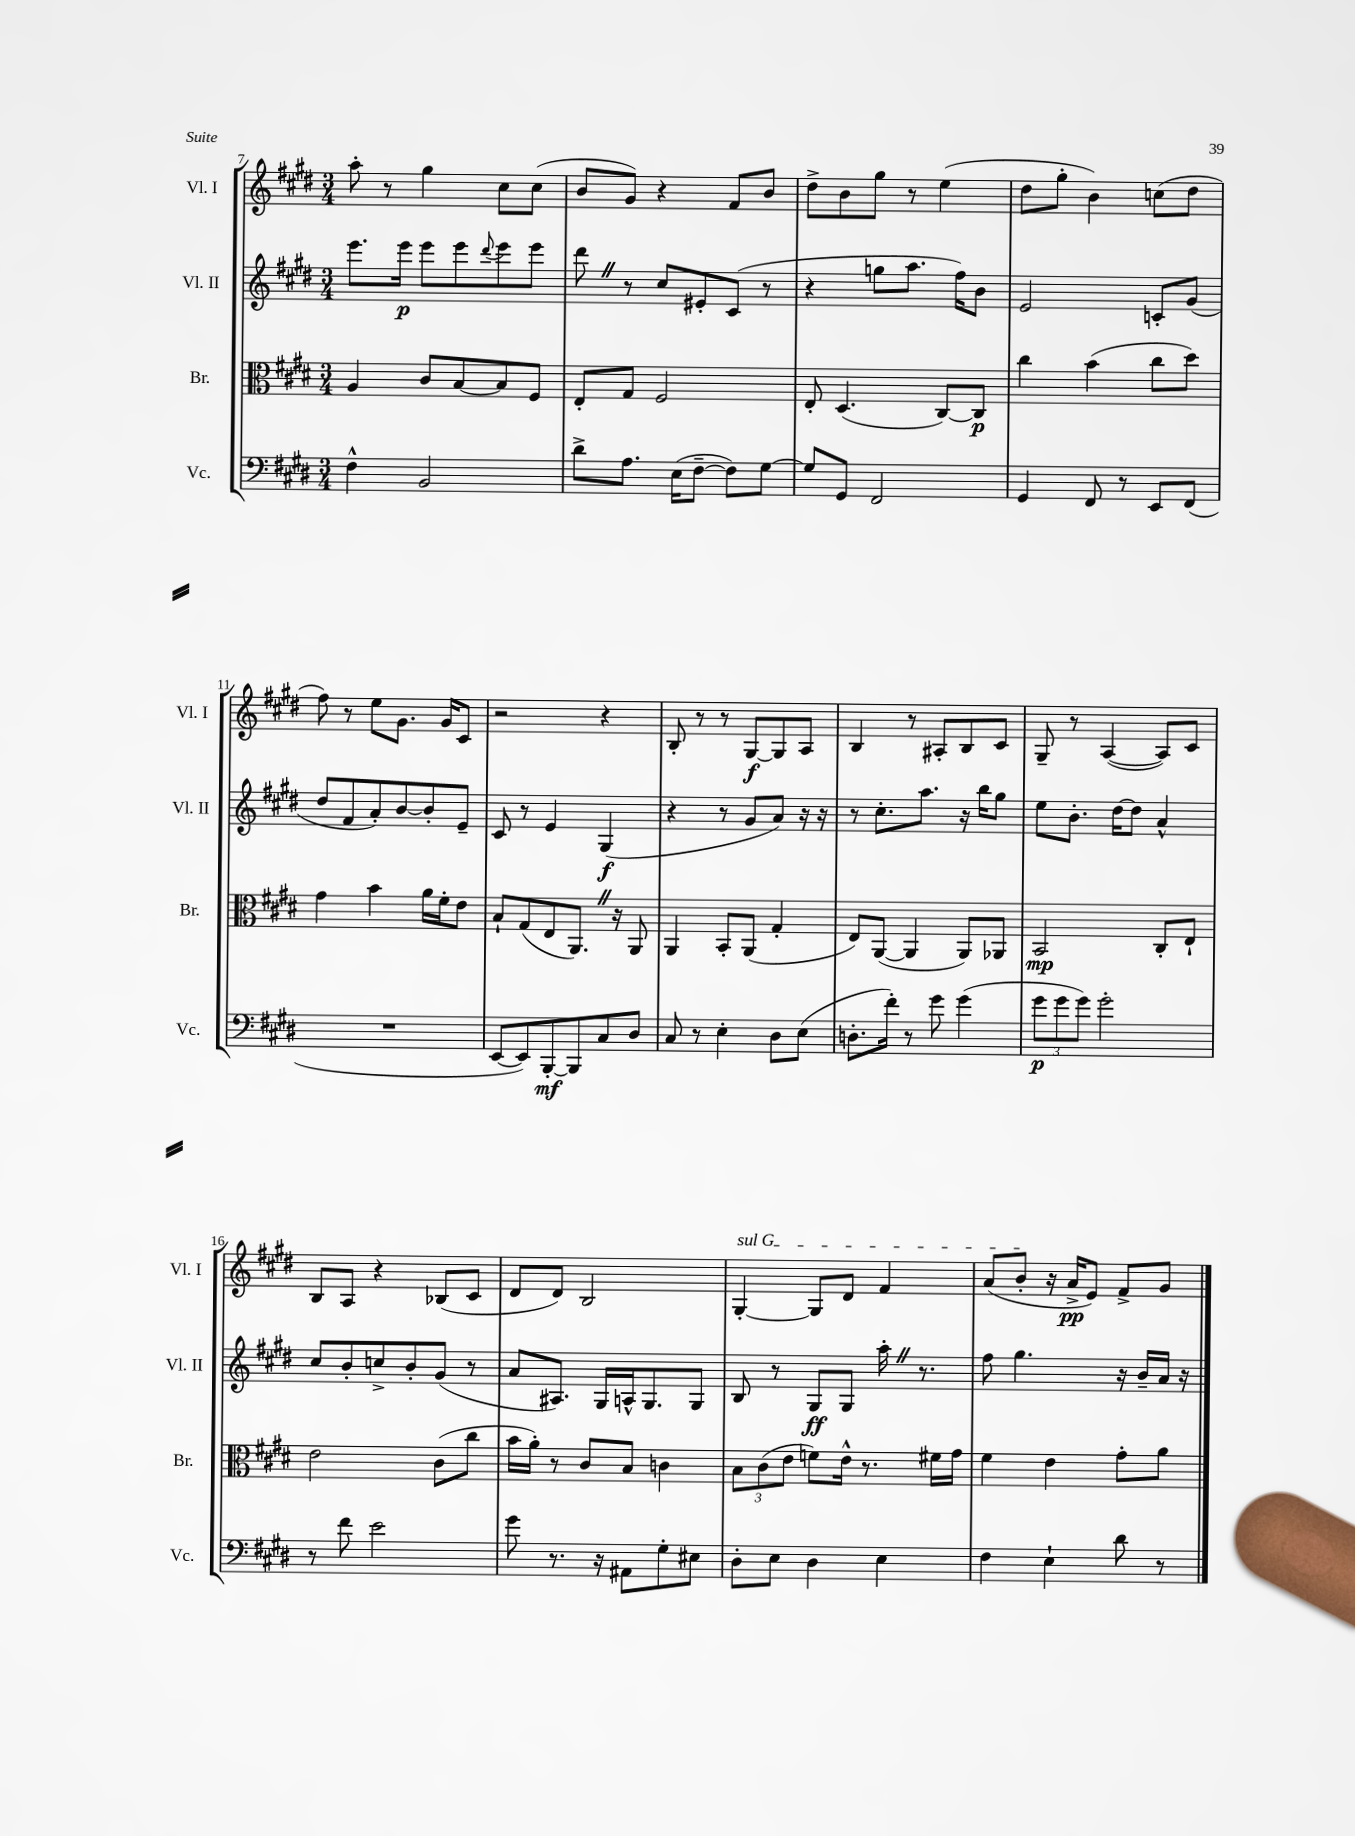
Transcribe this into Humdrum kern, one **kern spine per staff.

**kern	**kern	**kern	**kern
*staff4	*staff3	*staff2	*staff1
*clefF4	*clefC3	*clefG2	*clefG2
*k[f#c#g#d#]	*k[f#c#g#d#]	*k[f#c#g#d#]	*k[f#c#g#d#]
*M3/4	*M3/4	*M3/4	*M3/4
4F#^^\	4A/	8.eee\L	8aa'\
.	.	.	8r
.	.	16eee\Jk	.
2BB/	8c#/L	8eee\L	4gg#\
.	[8B/	8eee\	.
.	.	8qqddd#/	.
.	8B/]	8eee\	8cc#\L
.	8F#/J	8eee\J	(8cc#\J
=	=	=	=
8d#^\L	8E'/L	8ddd#\	8b/L
8.A\J	8G#/J	8r	8g#/J)
.	2F#/	8cc#/L	4r
(16E\LK	.	.	.
[8F#~\J	.	8e#'/	.
8F#\]L)	.	(8c#/J	8f#/L
[8G#\J	.	8r	8b/J
=	=	=	=
8G#/]L	8E'/	4r	8dd#^\L
8GG#/J	(4.D#/	.	8b\
2FF#/	.	8gg\L	8gg#\J
.	.	8.aa\J	8r
.	[8C#/L)	.	(4ee\
.	.	16ff#\LK)	.
.	8C#/]J	8b\J	.
=	=	=	=
4GG#/	4cc#\	2e/	8dd#\L
.	.	.	8gg#'\J
8FF#/	(4b\	.	4b\)
8r	.	.	.
8EE/L	8cc#\L	8c'/L	(8cc\L
(8FF#/J	8dd#\J)	(8g#/J	8dd#\J
=	=	=	=
2.r	4g#\	8dd#/L	8ff#\)
.	.	8f#/	8r
.	4b\	8a'/)	8ee\L
.	.	[8b/	8.g#\J
.	16a\LL	8b'/]	.
.	16f#'\J	.	16g#/LK
.	8e\J	8e~/J	8c#/J
=	=	=	=
[8EE/L	8B`/L	8c#/	2r
8EE/])	(8G#/	8r	.
[8BBB'/	8E/	4e/	.
8BBB/]	8.AA/J)	.	.
8C#/	.	(4G#/	4r
.	16r	.	.
8D#/J	8AA/	.	.
=	=	=	=
8C#/	4AA/	4r	8B'/
8r	.	.	8r
4E'\	8BB'/L	8r	8r
.	(8AA/J	8g#/L	[8G#/L
8D#\L	4G#'/	8a/J)	8G#/]
(8E\J	.	16r	8A/J
.	.	16r	.
=	=	=	=
8.D'\L	8E/L)	8r	4B/
.	([8AA/J	8.cc#'\L	.
16f#'\Jk)	.	.	.
8r	4AA/]	.	8r
.	.	8.aa\J	.
8g#\	.	.	8A#'/L
(4g#\	8AA/L)	16r	8B/
.	.	16bb\LK	.
.	8AA-/J	8gg#\J	8c#/J
=	=	=	=
12g#\L	2BB/	8ee\L	8G#~/
12g#\	.	.	.
.	.	8.b'\J	8r
12g#\J)	.	.	.
2g#'\	.	.	([4A/
.	.	[16dd#\LK	.
.	.	8dd#\]J	.
.	8C#'/L	4a^^/	8A/]L)
.	8E`/J	.	8c#/J
=	=	=	=
8r	2e\	8cc#/L	8B/L
8f#\	.	8b'/	8A/J
2e\	.	8cc^/	4r
.	.	8b'/	.
.	(8c#\L	(8g#/J	(8B-/L
.	8cc#\J	8r	8c#/J
=	=	=	=
8g#\	16b\LL	8a/L	8d#/L
.	16a'\JJ)	.	.
8.r	8r	8.A#/J)	8d#/J)
.	8c#/L	.	2B/
16r	.	16G#/LL	.
8AA#\L	8B/J	16A^^/J	.
.	.	8.G#/	.
8G#'\	4c\	.	.
8E#\J	.	8G#/J	.
=	=	=	=
8D#'\L	12B\L	8B/	[4G#'/
.	(12c#\	.	.
8E\J	.	8r	.
.	12e\J	.	.
4D#\	8f\L)	8G#/L	8G#/]L
.	16e^^\Jk	8G#/J	8d#/J
.	8.r	.	.
4E\	.	16aa'\	4f#/
.	.	8.r	.
.	16f#\LL	.	.
.	16g#\JJ	.	.
=	=	=	=
4F#\	4f#\	8ff#\	(8a/L
.	.	4.gg#\	8b'/J
4E`\	4e\	.	16r
.	.	.	16a^/LK
.	.	.	8e/J)
8d#\	8g#'\L	16r	8f#^/L
.	.	16b~/LL	.
8r	8a\J	16a/JJ	8g#/J
.	.	16r	.
==	==	==	==
*-	*-	*-	*-
